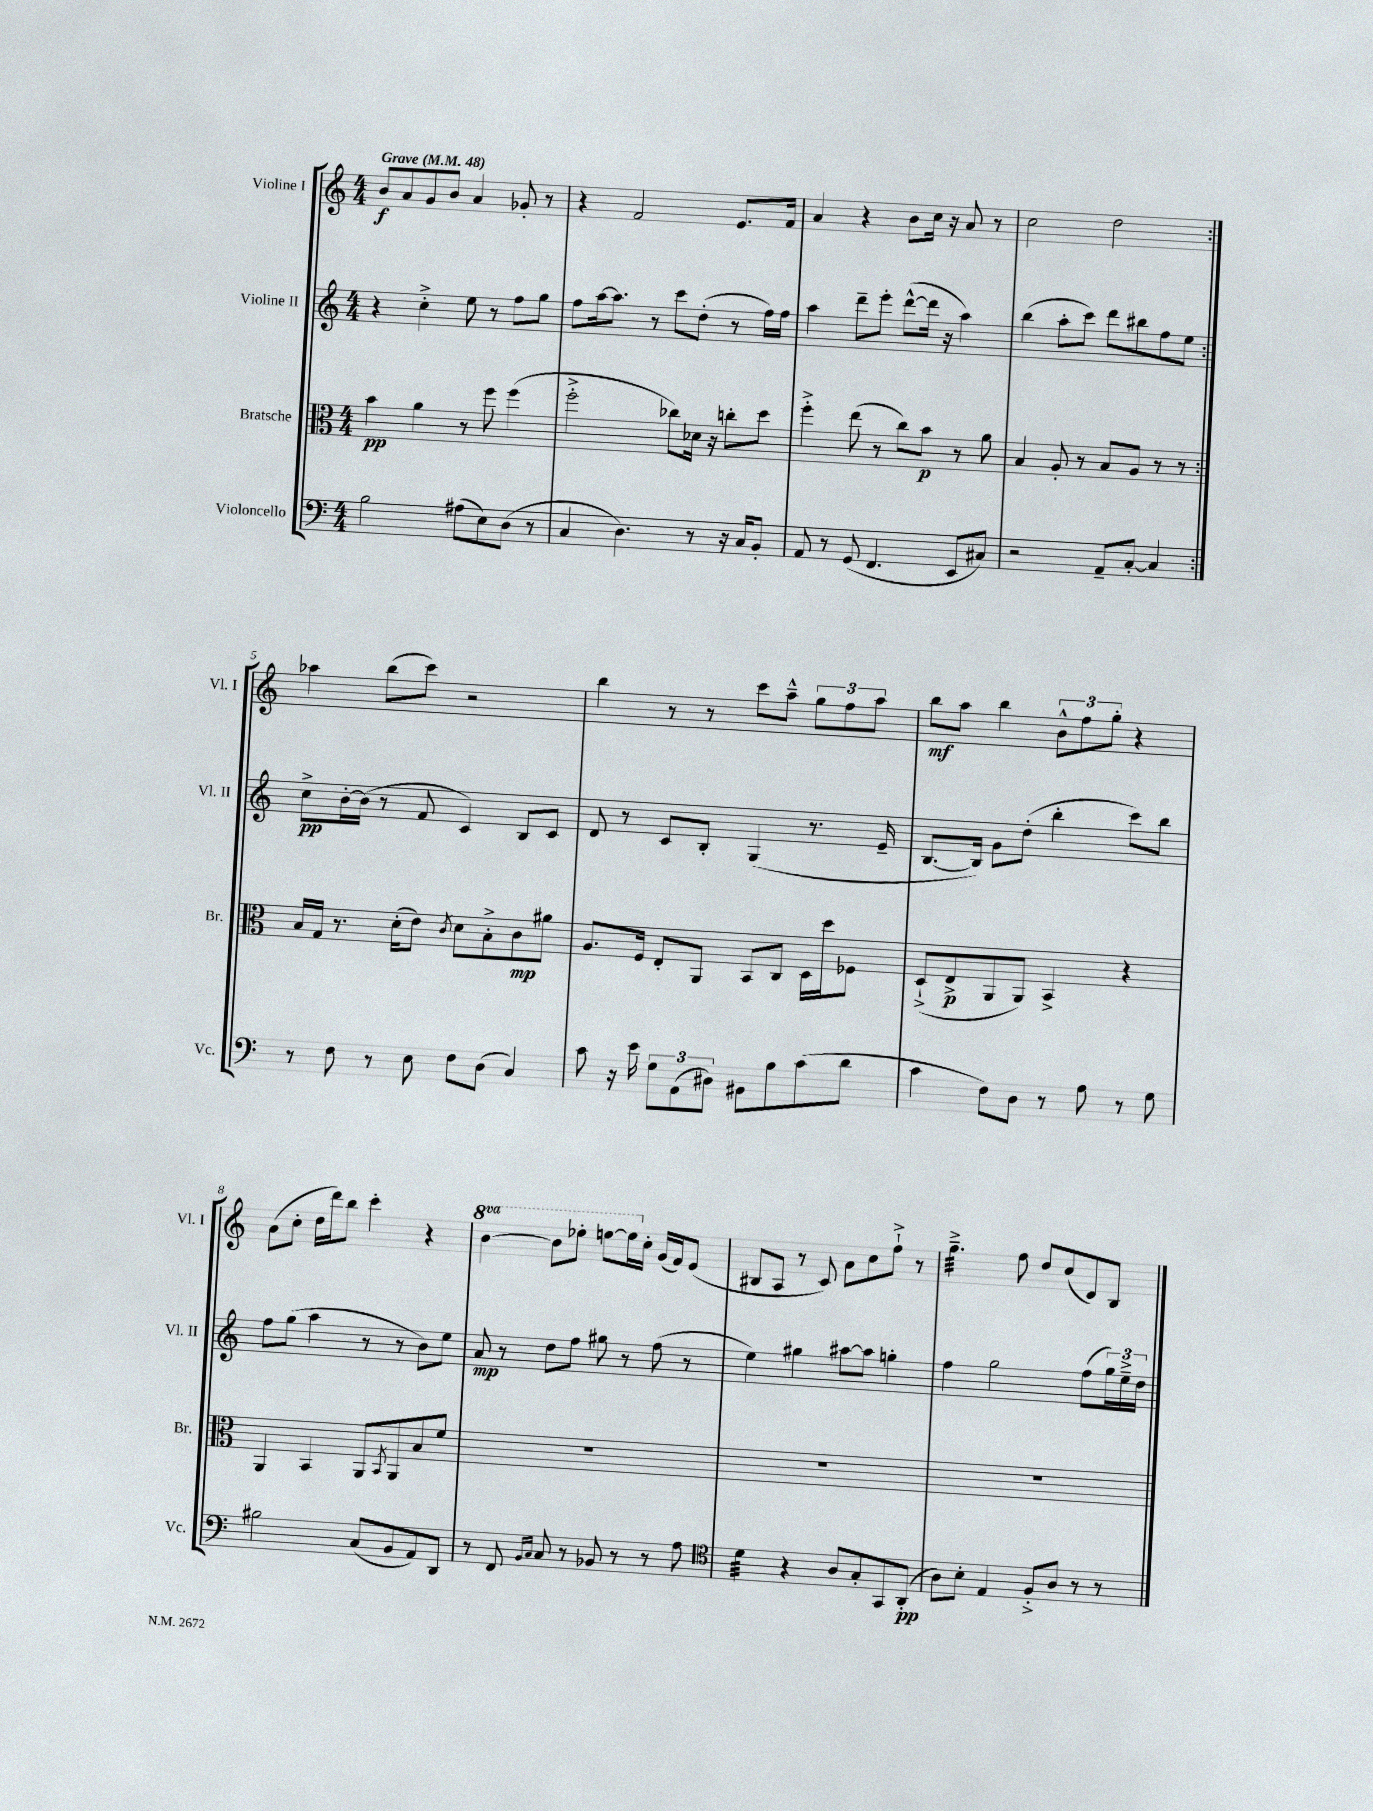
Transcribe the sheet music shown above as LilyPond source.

<<
\new StaffGroup <<
\new Staff = "s0" \with { instrumentName = "Violine I" shortInstrumentName = "Vl. I" } {
    \clef treble \key c \major \numericTimeSignature \time 4/4 \set Staff.ottavationMarkups = #ottavation-simple-ordinals \tempo "Grave" 4 = 48
    \repeat volta 2 { b'8\f a'8 g'8 b'8 a'4 ges'8-. r8 |
    r4 f'2 e'8. f'16 |
    a'4 r4 b'8 c''16 r16 a'8 r8 |
    c''2 d''2 | }
    aes''4 b''8( c'''8) r2 |
    b''4 r8 r8 c'''8 a''8---^ \tuplet 3/2 { g''8 f''8 a''8 } |
    b''8\mf a''8 b''4 \tuplet 3/2 { b'8-^ f''8 g''8-. } r4 |
    a'8( c''8-. d''16 d'''16) b''8 c'''4-. r4 |
    \ottava #1 b''4~ b''8 ees'''8-. e'''8~ e'''16 \ottava #0 c''16-. g'16( f'16) e'8( |
    bis8 a8 r8 c'8) a'8 c''8 f''8-!-> r8 |
    g''4.:32---> f''8 d''8 c''8( d'8) b8 \bar "|." |
}
\new Staff = "s1" \with { instrumentName = "Violine II" shortInstrumentName = "Vl. II" } {
    \clef treble \key c \major \numericTimeSignature \time 4/4
    \repeat volta 2 { r4 c''4-.-> e''8 r8 f''8 g''8 |
    f''8 a''16~ a''8. r8 c'''8 d''8-.( r8 f''16) f''16 |
    a''4 d'''8-- e'''8-. d'''8~-^( d'''16 r16 a''4) |
    b''4( a''8-. c'''8) d'''8 bis''8 f''8 e''8 | }
    c''8->\pp b'16~-. b'16( r8 f'8 c'4) b8 c'8 |
    d'8 r8 c'8 b8-. g4( r8. e'16-- |
    b8.~ b16) g'8 d''8-.( b''4-. c'''8) b''8 |
    f''8 g''8( a''4 r8 r8 b'8) e''8 |
    a'8\mp r8 d''8 f''8 gis''8 r8 f''8( r8 |
    e''4) gis''4 ais''8~ ais''8 g''4-. |
    f''4 g''2 f''8( \tuplet 3/2 { g''16) e''16---> d''16 } \bar "|." |
}
\new Staff = "s2" \with { instrumentName = "Bratsche" shortInstrumentName = "Br." } {
    \clef alto \key c \major \numericTimeSignature \time 4/4
    \repeat volta 2 { b'4\pp a'4 r8 f''8 f''4( |
    f''2-.-> ces''8) des'16 r16 c''8-. d''8 |
    f''4-.-> e''8( r8 c''8) b'8\p r8 a'8 |
    b4 a8-. r8 b8 a8 r8 r8 | }
    b16 g16 r8. d'16-.( e'8) \acciaccatura { c'8 } d'8 b8-.-> c'8\mp ais'8 |
    a8. f16 e8-. a,8 b,8 c8 d16 d''16 fes8 |
    d8-!->( e8->\p a,8 a,8) b,4-> r4 |
    a,4 b,4 a,8 \acciaccatura { b,8 } a,8 b8 f'8 |
    R1 |
    R1 |
    R1 \bar "|." |
}
\new Staff = "s3" \with { instrumentName = "Violoncello" shortInstrumentName = "Vc." } {
    \clef bass \key c \major \numericTimeSignature \time 4/4
    \repeat volta 2 { b2 ais8( e8) d8( r8 |
    c4 d4.) r8 r16 c16 b,8-. |
    a,8 r8 g,8( f,4. e,8 cis8) |
    r2 a,8-- c8~-. c4 | }
    r8 f8 r8 e8 f8 d8( c4) |
    c'8 r16 e'16 \tuplet 3/2 { g8 a,8( dis8) } bis,8 b8 c'8( d'8 |
    c'4 f8) d8 r8 a8 r8 g8 |
    bis2 c8( b,8 a,8) d,8 |
    r8 f,8 \grace { b,16 c16 } c8 r8 bes,8 r8 r8 a8 |
    \clef tenor d'4:32 r4 a8 g8-. g,8 a,8-.\pp( |
    a8) b8-. e4 f8-.-> a8 r8 r8 \bar "|." |
}
>>
>>
